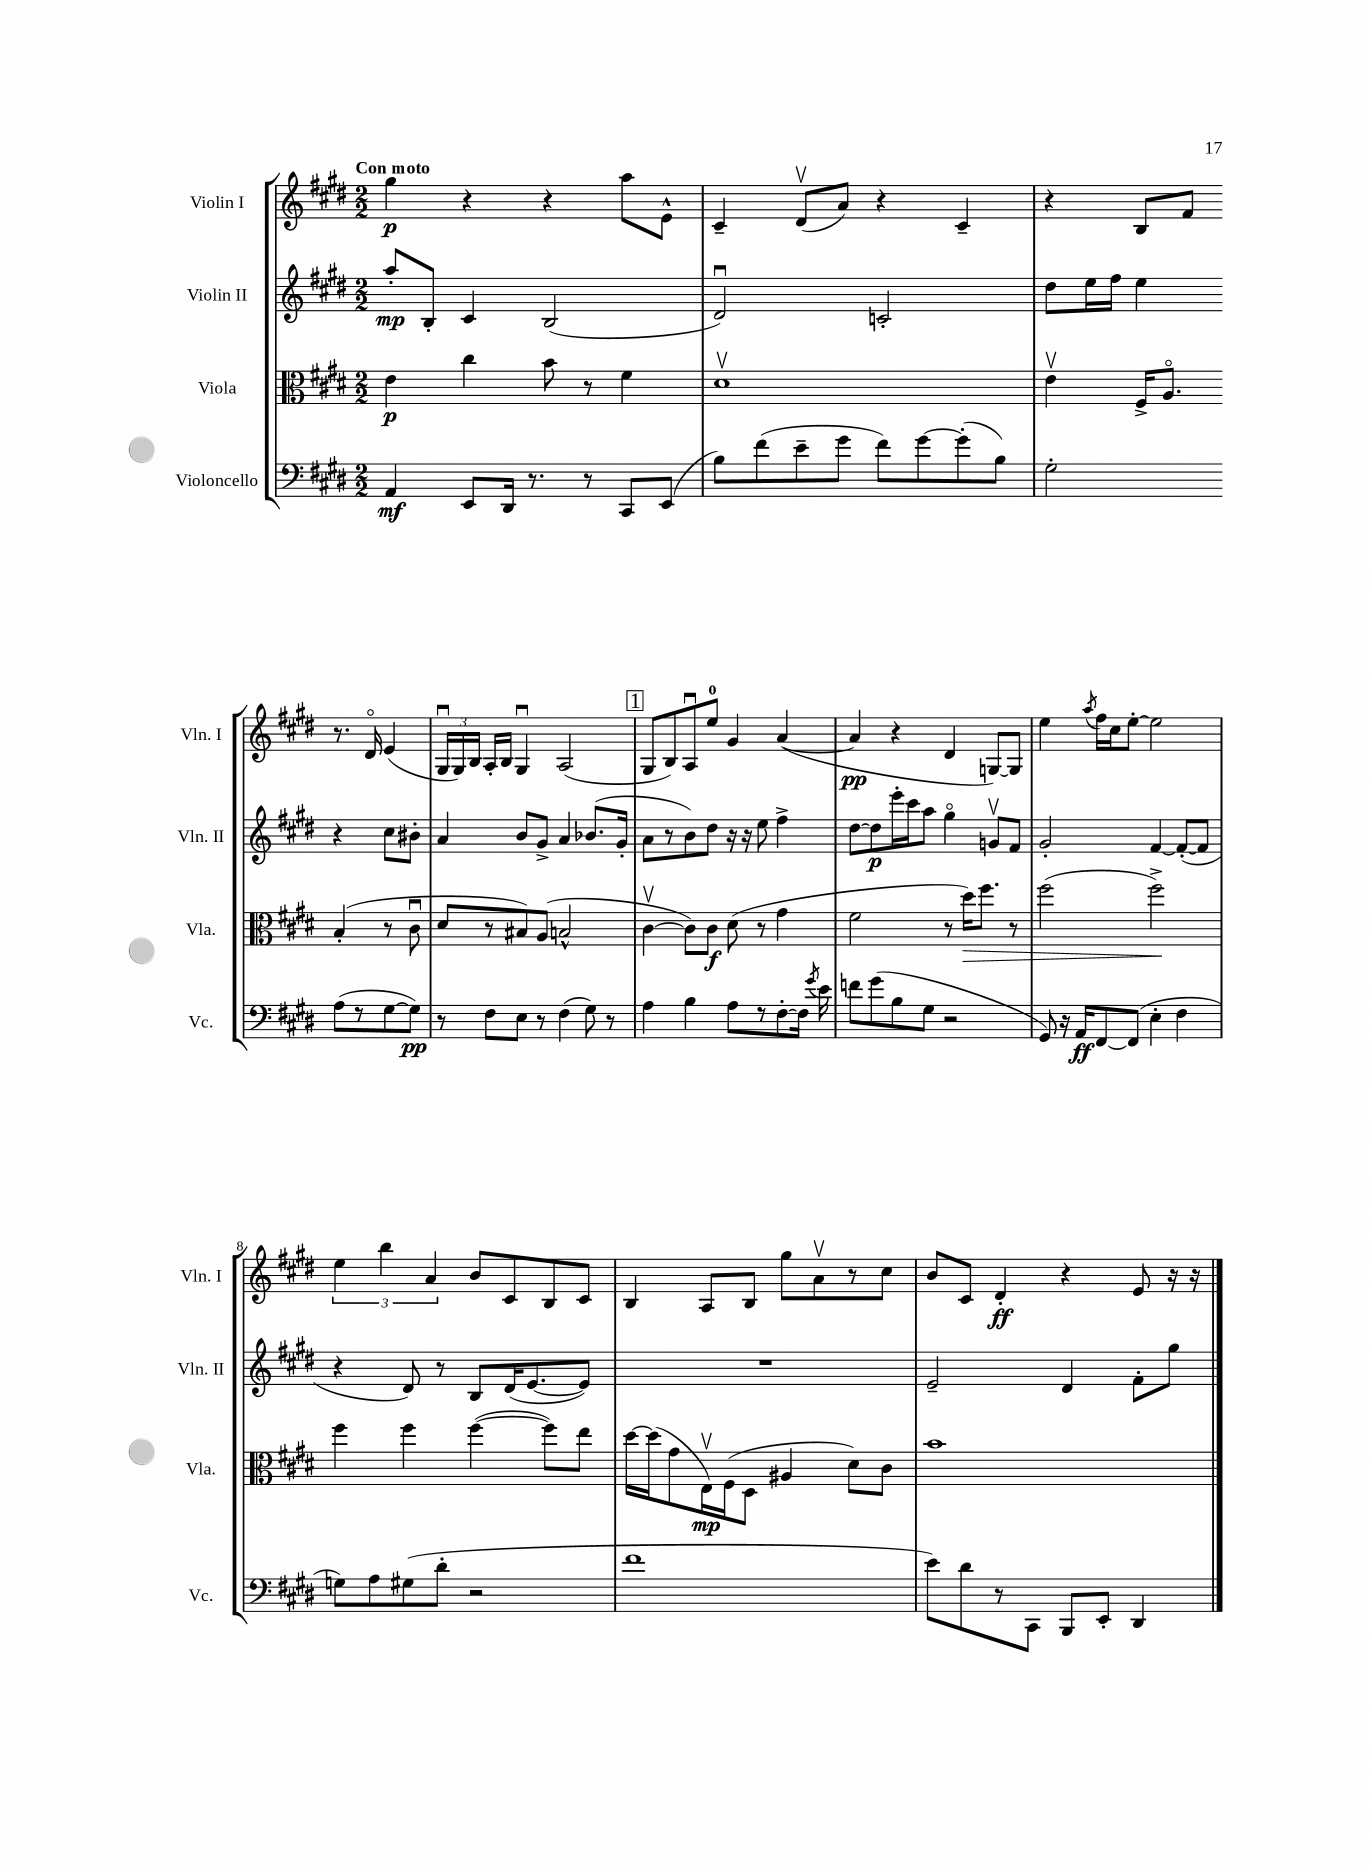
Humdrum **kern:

**kern	**kern	**kern	**kern
*staff4	*staff3	*staff2	*staff1
*clefF4	*clefC3	*clefG2	*clefG2
*k[f#c#g#d#]	*k[f#c#g#d#]	*k[f#c#g#d#]	*k[f#c#g#d#]
*M2/2	*M2/2	*M2/2	*M2/2
4AA/	4e\	8aa'/L	4gg#\
.	.	8B'/J	.
8EE/L	4cc#\	4c#/	4r
16DD#/Jk	.	.	.
8.r	.	.	.
.	8b\	(2B/	4r
8r	8r	.	.
8CC#/L	4f#\	.	8aa\L
(8EE/J	.	.	8e^^\J
=	=	=	=
8B\L)	1d#v	2d#u/)	4c#~/
(8f#\	.	.	.
8e~\	.	.	(8d#v/L
8g#\J	.	.	8a/J)
8f#\L)	.	2c'/	4r
[8g#\	.	.	.
(8g#'\]	.	.	4c#~/
8B\J)	.	.	.
=	=	=	=
2G#'\	4ev\	8dd#\L	4r
.	.	16ee\L	.
.	.	16ff#\JJ	.
.	16F#^/LK	4ee\	8B/L
.	8.Ao/J	.	.
.	.	.	8f#/J
(8A\L	(4B'/	4r	8.r
8r	.	.	.
.	.	.	16d#o/
[8G#\	8r	8cc#\L	(4e/
8G#\]J)	8c#u\	8b#'\J	.
=	=	=	=
8r	8d#/L	4a/	24G#u/LL
.	.	.	24G#/)
.	.	.	24B/JJ
8F#\L	8r	.	16A'/LL
.	.	.	16B/JJ
8E\J	8B#/)	8b/L	4G#u/
8r	(8A/J	8g#^/J	.
(4F#\	2B^^/	4a/	(2A/
8G#\)	.	(8.b-/L	.
8r	.	.	.
.	.	16g#'/Jk	.
=	=	=	=
4A\	[4c#v\	8a\L	8G#/L
.	.	8r	8B/)
4B\	8c#\]L)	8b\)	8Au/
.	8c#\J	8dd#\J	8ee/J
8A\L	(8d#\	16r	4g#/
.	.	16r	.
8r	8r	8ee\	.
[8F#'\	4g#\	4ff#^\	([4a/
16F#\]Jk	.	.	.
8qg#/	.	.	.
16e\	.	.	.
=	=	=	=
8f\L	2f#\	[8dd#\L	4a/]
(8g#\	.	8dd#\]	.
8B\	.	16eee'\L	4r
.	.	16ccc#\J	.
8G#\J	.	8aa\J	.
2r	8r	4gg#o\	4d#/
.	16dd#\LK)	.	.
.	8.ff#\J	.	.
.	.	8gv/L	[8G/L)
.	8r	8f#/J	8G/]J
=	=	=	=
8GG#/)	(2ff#\	2g#'/	4ee\
16r	.	.	.
16AA/LK	.	.	.
.	.	.	8qaa/
[8FF#/	.	.	16ff#\LL
.	.	.	16cc#\J
(8FF#/]J	.	.	[8ee'\J
4E'\	2ff#^\)	[4f#/	2ee\]
4F#\	.	(8f#'/_L	.
.	.	8f#/]J	.
=	=	=	=
8G\L)	4ff#\	4r	6ee\
8A\	.	.	.
.	.	.	6bb\
(8G#\	4ff#\	8d#/)	.
.	.	.	6a/
8d#'\J	.	8r	.
2r	([4ff#\	8B/L	8b/L
.	.	(16d#/K	8c#/
.	.	[8.e/	.
.	8ff#\]L)	.	8B/
.	8ee\J	8e/]J)	8c#/J
=	=	=	=
1f#	[16dd#\LL	1r	4B/
.	(16dd#\]J	.	.
.	8g#\	.	.
.	16Ev\L)	.	8A/L
.	(16F#\J	.	.
.	8D#\J	.	8B/J
.	4A#/	.	8gg#\L
.	.	.	8av\
.	8d#\L)	.	8r
.	8c#\J	.	8cc#\J
=	=	=	=
8e\L)	1b	2e~/	8b/L
8d#\	.	.	8c#/J
8r	.	.	4d#'/
8CC#\J	.	.	.
8BBB/L	.	4d#/	4r
8EE'/J	.	.	.
4DD#/	.	8f#'\L	8e/
.	.	8gg#\J	16r
.	.	.	16r
==	==	==	==
*-	*-	*-	*-
